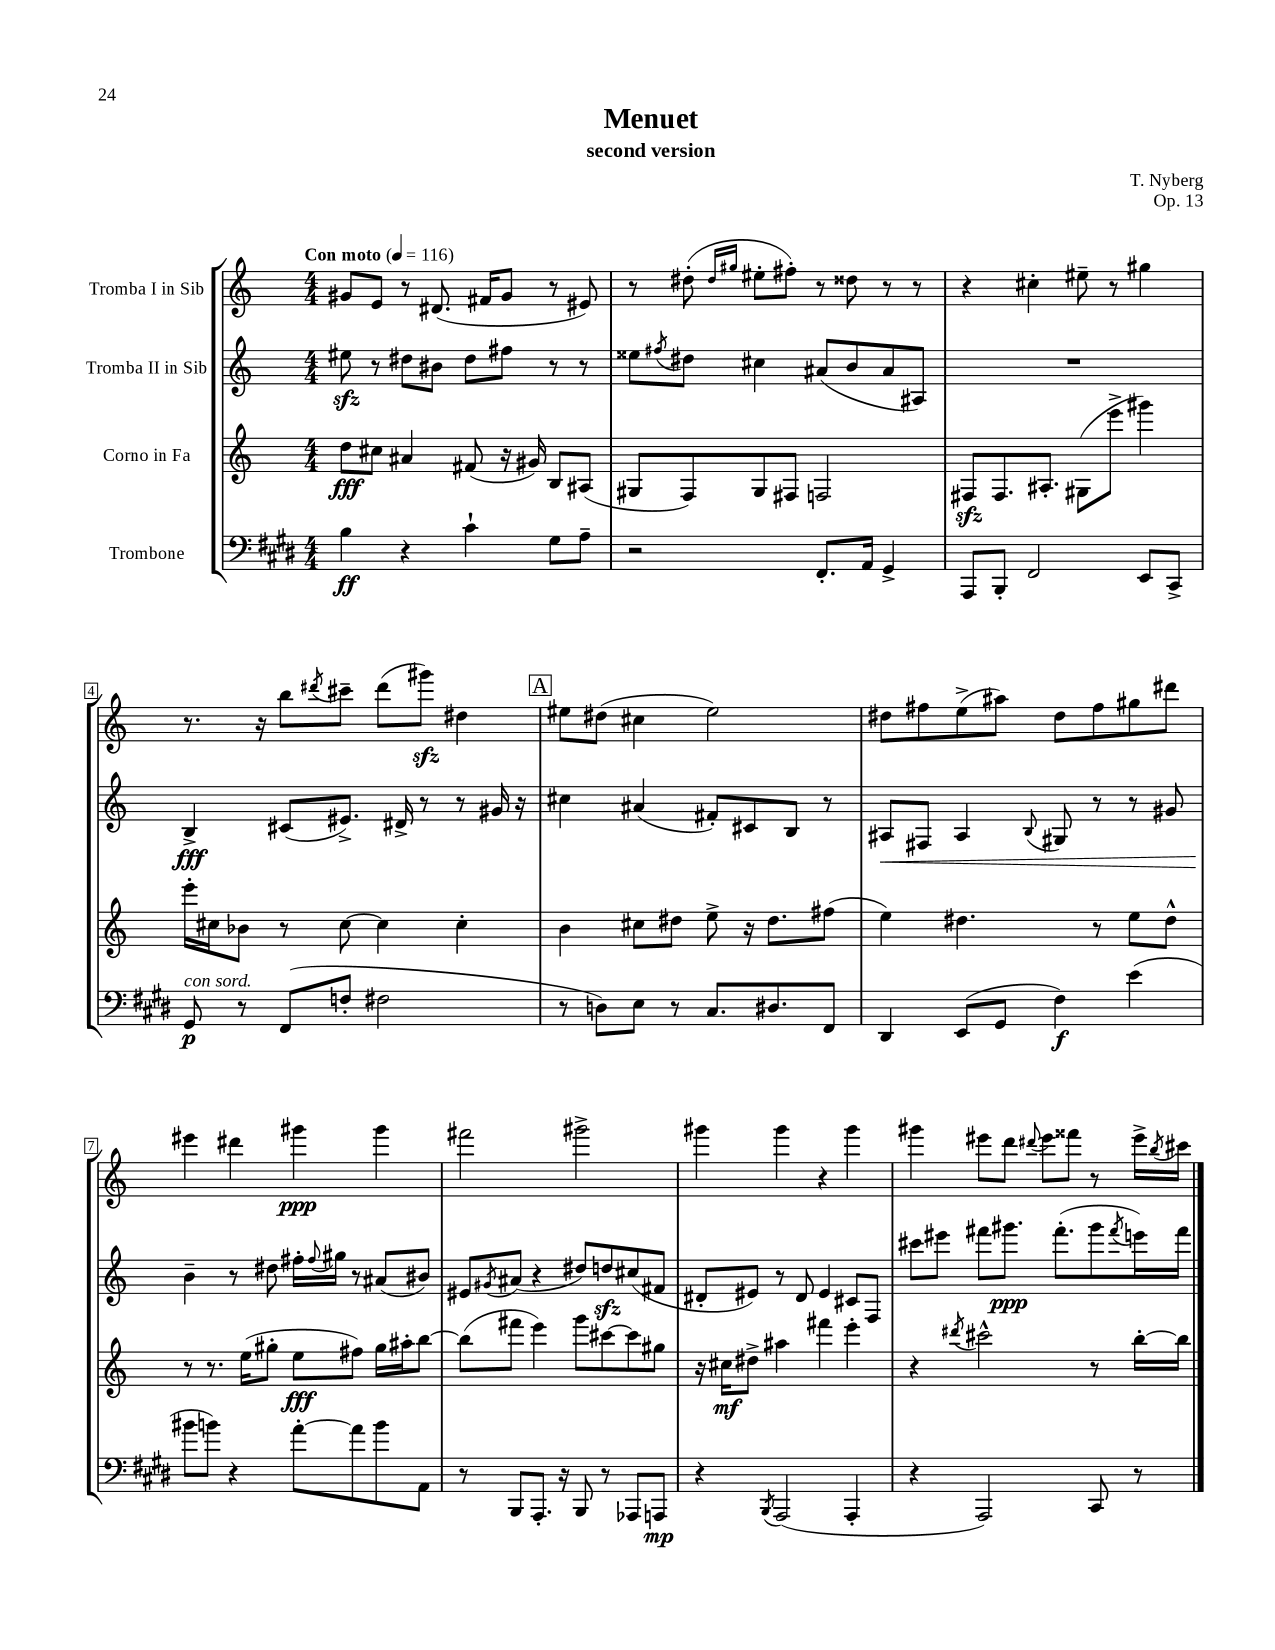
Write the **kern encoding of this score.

**kern	**kern	**kern	**kern
*staff4	*staff3	*staff2	*staff1
*clefF4	*clefG2	*clefG2	*clefG2
*k[f#c#g#d#]	*k[]	*k[]	*k[]
*M4/4	*M4/4	*M4/4	*M4/4
*MM116	*MM116	*MM116	*MM116
4B	8dd	8ee#	8g#
.	8cc#	8r	8e
4r	4a#	8dd#	8r
.	.	8b#	(8.d#
4c#`	(8f#	8dd#	.
.	.	.	16f#
.	16r	8ff#	8g#
.	16g#)	.	.
8G#	8B	8r	8r
8A~	(8A#	8r	8e#)
=	=	=	=
2r	8G#	8ee##	8r
.	.	8qff#	.
.	8F)	8dd#	(8dd#'
.	.	.	16qqdd#
.	.	.	16qqgg#
.	8G#	4cc#	8ee#'
.	8F#	.	8ff#')
8.FF#'	2F	(8a#	8r
.	.	8b	8dd##
16AA	.	.	.
4GG#^	.	8a#	8r
.	.	8A#)	8r
=	=	=	=
8AAA	8F#	1r	4r
8BBB'	8.F#	.	.
2FF#	.	.	4cc#'
.	8.A#'	.	.
.	(8G#	.	8ee#~
.	8eee^	.	8r
8EE	4ggg#)	.	4gg#
8CC#^	.	.	.
=	=	=	=
8GG#	16eee'	4B^	8.r
.	16cc#	.	.
8r	8b-	.	.
.	.	.	16r
(8FF#	8r	(8c#	8bb
.	.	.	8qddd#
8F'	[8cc#	8.e#^)	8ccc#~
2F#	4cc#]	.	(8ddd#
.	.	16d#^	.
.	.	8r	8ggg#)
.	4cc#'	8r	4dd#
.	.	16g#	.
.	.	16r	.
=	=	=	=
8r	4b	4cc#	8ee#
8D)	.	.	(8dd#
8E	8cc#	(4a#	4cc#
8r	8dd#	.	.
8.C#	8ee^	8f#')	2ee#)
.	16r	8c#	.
8.D#	8.dd#	.	.
.	.	8B	.
8FF#	(8ff#	8r	.
=	=	=	=
4DD#	4ee)	8A#	8dd#
.	.	8F#	8ff#
(8EE	4.dd#	4A#	(8ee^
8GG#	.	.	8aa#)
.	.	8qqB	.
4F#)	.	8G#	8dd#
.	8r	8r	8ff#
(4e	8ee	8r	8gg#
.	8dd#^^	8g#	8ddd#
=	=	=	=
8b#	8r	4b~	4eee#
8b)	8.r	.	.
4r	.	8r	4ddd#
.	(16ee	.	.
.	8gg#'	8dd#	.
[8a'	8ee	16ff#'	4ggg#
.	.	8qqff#	.
.	.	16gg#	.
8a]	8ff#)	8r	.
8b	16gg#	(8a#	4ggg#
.	16aa#'	.	.
8AA	[8bb	8b#)	.
=	=	=	=
8r	(8bb]	8e#	2fff#
.	.	8qg#	.
8BBB	8fff#	(8a#	.
8.AAA'	4eee)	4r	.
16r	.	.	.
8BBB	8ggg	8dd#)	2ggg#^
8r	[8ccc#	8dd	.
8AAA-	8ccc#]	(8cc#	.
8AAA	8gg#	8f#	.
=	=	=	=
4r	16r	8d#'	4ggg#
.	16cc#	.	.
.	8dd#^	8e#)	.
8qBBB	.	.	.
(2AAA	4aa#	8r	4ggg#
.	.	8d#	.
.	4fff#	4e#	4r
4AAA'	4eee'	8c#	4ggg#
.	.	8F	.
=	=	=	=
4r	4r	8ccc#	4ggg#
.	.	8eee#	.
.	8qddd#	.	.
2AAA)	2ccc#^^	8fff#	8eee#
.	.	8.ggg#	8ddd
.	.	.	8qqddd#
.	.	.	8eee#
.	.	(8.fff#'	.
.	.	.	8fff##
8CC#	8r	8ggg#	8r
.	.	8qfff#	.
8r	[16bb'	16eee)	16eee#^
.	.	.	8qbb
.	16bb]	16fff#	16ccc#
==	==	==	==
*-	*-	*-	*-
